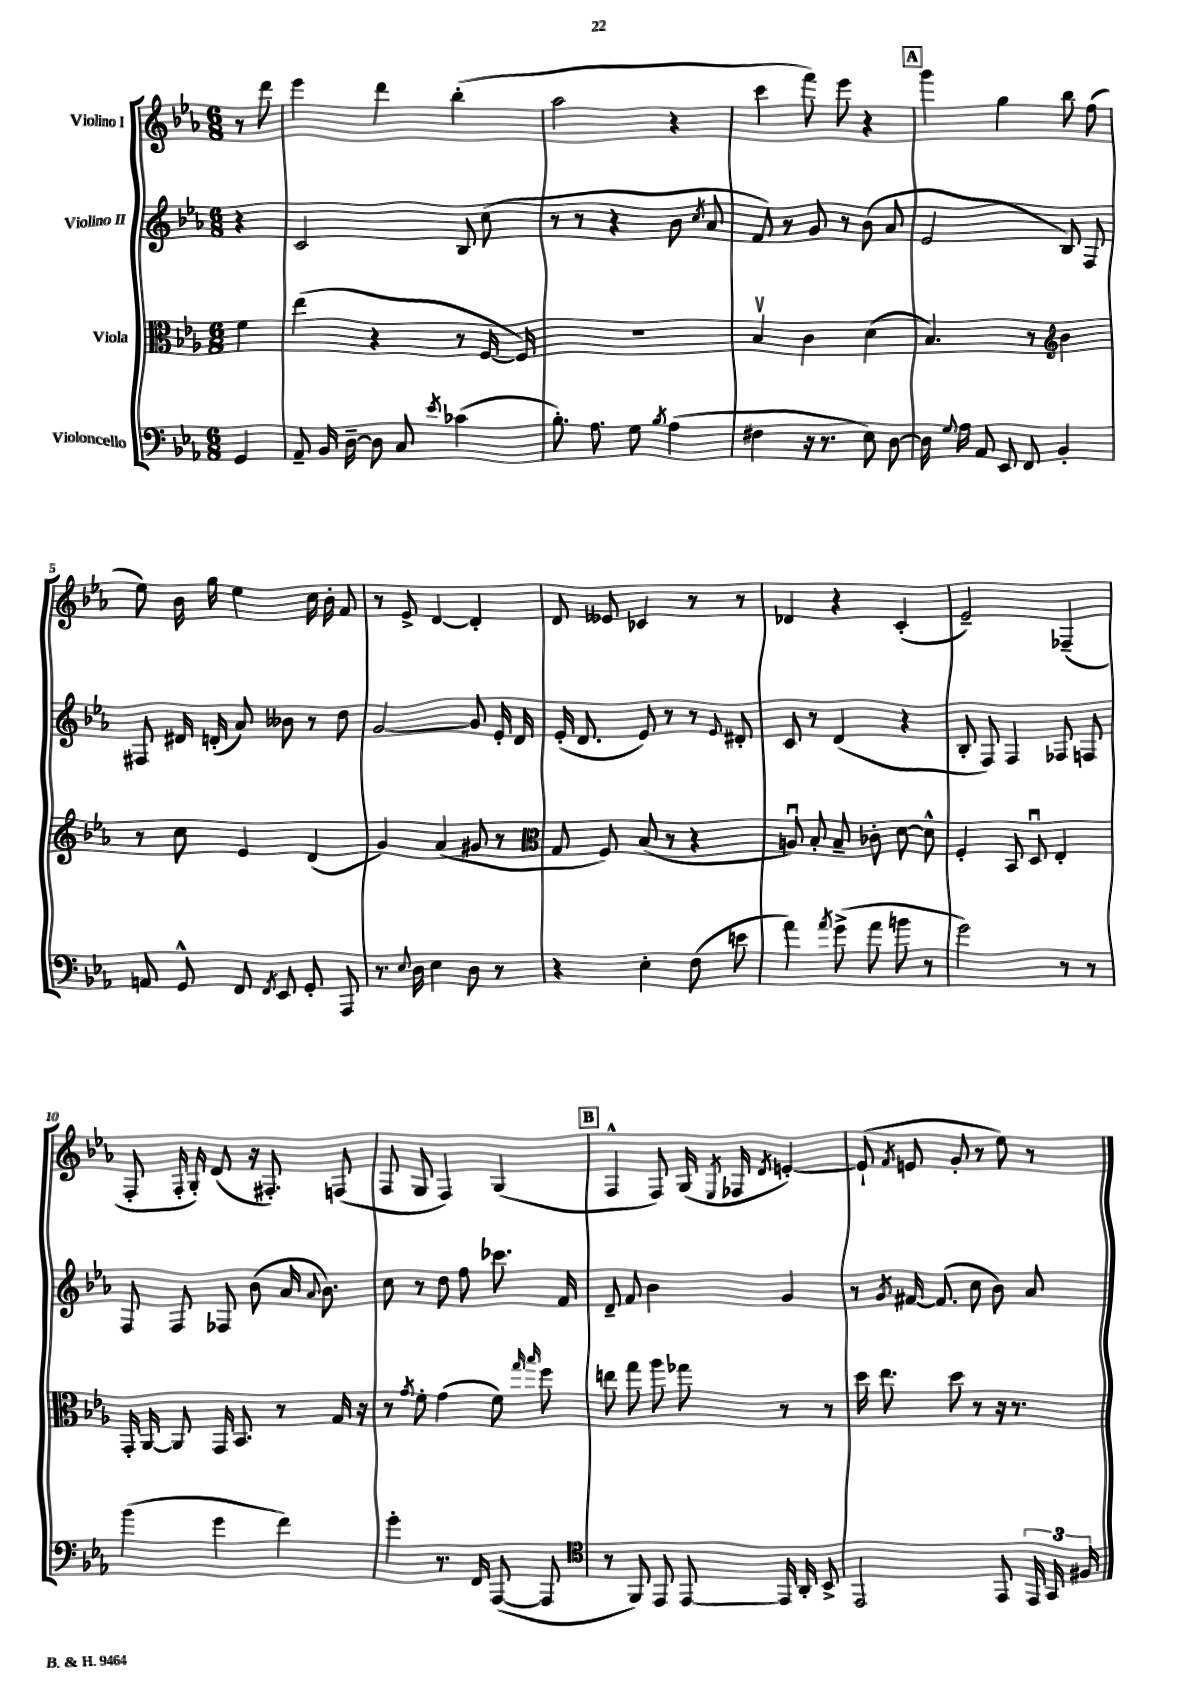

**kern	**kern	**kern	**kern
*staff4	*staff3	*staff2	*staff1
*clefF4	*clefC3	*clefG2	*clefG2
*k[b-e-a-]	*k[b-e-a-]	*k[b-e-a-]	*k[b-e-a-]
*M6/8	*M6/8	*M6/8	*M6/8
4GG/	4f\	4r	8r
.	.	.	8ddd\
=	=	=	=
8AA-~/	(4ee-\	2c/	4eee-\
16BB-/	.	.	.
[16D~\	.	.	.
8D\]	4r	.	4ddd\
8C/	.	.	.
8qe-/	.	.	.
(4c-\	8r	8B-/	(4bb-'\
.	[16F/	(8cc\	.
.	16F/])	.	.
=	=	=	=
8.B-'\)	2.r	8r	2aa-\
.	.	8r	.
8.A-\	.	.	.
.	.	4r	.
8G\	.	.	.
8qB-/	.	.	.
(4A-\	.	8b-\	4r
.	.	8qcc/	.
.	.	8a-/	.
=	=	=	=
4F#\	4B-v/	8f/)	4ccc\
.	.	8r	.
16r	4c\	8g/	8fff\)
8.r	.	.	.
.	.	8r	8eee-\
8E-\)	(4d\	(8b-\	4r
[8D\	.	8a-/	.
=	=	=	=
16D\]	4.B-/)	2e-/	4ggg\
8qqG/	.	.	.
16A-\	.	.	.
8AA-/	.	.	.
8EE-/	.	.	4gg\
8FF/	8r	.	.
*	*clefG2	*	*
4BB-'/	4b-\	8B-/)	8bb-\
.	.	8F/	(8ff\
=	=	=	=
8AA/	8r	8F#/	8ee-\)
8GG^^/	8cc\	16d#/	16b-\
.	.	(16d'/	16gg\
8FF/	4e-/	8a-/)	4ee-\
8qFF/	.	.	.
8EE-/	.	8b--\	.
8GG'/	(4d/	8r	16cc\
.	.	.	16b-'\
8AAA-/	.	8dd\	8f/
=	=	=	=
8.r	4g/)	[2g/	8r
.	.	.	8e-^/
8qqE-/	.	.	.
16D\	.	.	.
4E-\	(4a-/	.	[4d/
8D\	8g#/	8g/]	4d'/]
8r	8r	16e-'/	.
.	.	16d/	.
=	=	=	=
*	*clefC3	*	*
4r	8G/	(16e-'/	8d/
.	.	8.d/	.
.	8F/)	.	8e--/
4E-'\	(8B-/	8e-/)	4c-/
.	8r	8r	.
(8F\	4r	8r	8r
.	.	8qqe-/	.
8e\	.	8d#'/	8r
=	=	=	=
4a-\)	8Au/)	8c/	4d-/
.	8B-'/	8r	.
8qa-/	.	.	.
(8g^\	8B-~/	(4d/	4r
8a-\	8c-'\	.	.
8b\	[8d\	4r	(4c'/
8r	8d^^\]	.	.
=	=	=	=
2g\)	4F'/	8B-'/	2e-~/)
.	.	8F/)	.
.	8BB-/	4F/	.
.	8Du/	.	.
8r	4E-'/	8F-/	(4F-~/
8r	.	8F/	.
=	=	=	=
(4b-\	16GG'/	8F/	8F'/
.	[16AA-/	.	.
.	8AA-/]	8F/	16F'/
.	.	.	16G'/)
4g\	16GG/	8F-/	(8d/
.	8.BB-/	.	.
.	.	(8b-\	16r
.	.	.	8.F#'/)
4f\)	8r	16a-/	.
.	.	8qqa-/	.
.	.	8.b-\)	.
.	16G/	.	(8F/
.	16r	.	.
=	=	=	=
4g'\	8r	8cc\	8F/
.	8qg/	.	.
.	8f'\	8r	8G/
8.r	(4g\	8dd\	4F/)
.	.	8ff\	.
16FF/	.	.	.
([8AAA-/	8f\)	8.ccc-\	(4G/
.	16qqgg/	.	.
.	16qqbb-/	.	.
8AAA-/]	8ff\	.	.
.	.	16f/	.
=	=	=	=
*clefC4	*	*	*
8r	8ee\	8d~/	4F^^/
8FF/)	8gg\	8f/	.
8EE-/	8aa-\	4b-\	8F/)
[8EE-/	8gg-\	.	(16G/
.	.	.	8qE-/
.	.	.	16F-/
.	.	.	8qd/
16EE-/]	8r	4g/	[4e'/)
16AA-'/	.	.	.
8BB-^/	8r	.	.
=	=	=	=
2EE-/	16dd\	8r	(8e`/]
.	8.ee-\	.	.
.	.	8qg/	8qf/
.	.	[16f#/	8e/
.	.	(8.f#/]	.
.	8dd\	.	8g'/
.	8r	8cc\	8r
8EE-/	16r	8b-\)	8ee-\)
.	8.r	.	.
24EE-/	.	8a-/	8r
24GG/	.	.	.
24F#/	.	.	.
==	==	==	==
*-	*-	*-	*-
